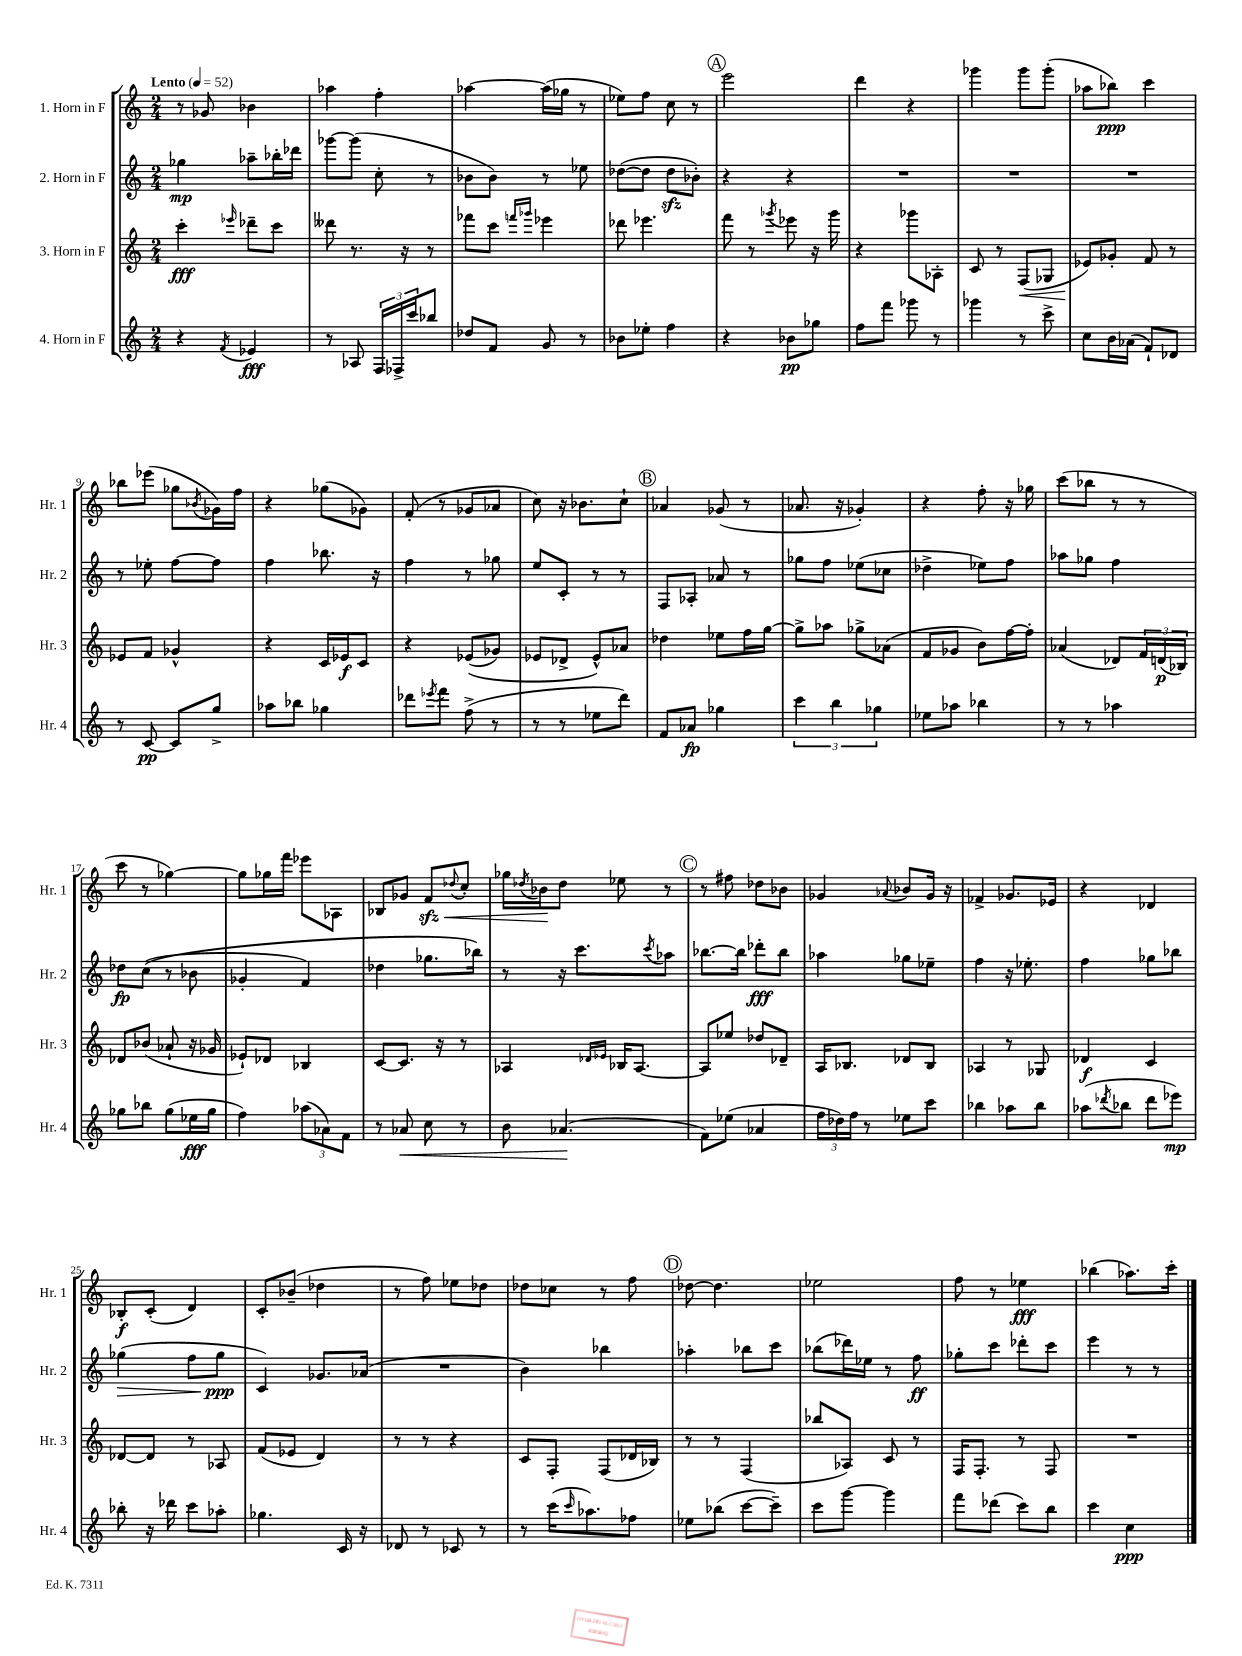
<<
\new StaffGroup <<
\new Staff = "s0" \with { instrumentName = "1. Horn in F" shortInstrumentName = "Hr. 1" } {
    \clef treble \key c \major \numericTimeSignature \time 2/4 \tempo "Lento" 4 = 52
    r8 ges'8 bes'4 |
    aes''4 f''4-. |
    aes''4~ aes''16( ges''16 r8 |
    ees''8) f''8 c''8 r8 |
    \mark \markup { \circle "A" } e'''2 |
    d'''4 r4 |
    ges'''4 ges'''8 ges'''8-.( |
    aes''8 bes''8\ppp) c'''4 |
    bes''8 ees'''8( ges''8 \acciaccatura { bes'8 } ges'16) f''16 |
    r4 ges''8( ges'8) |
    f'8-.( r8 ges'8 aes'8 |
    c''8) r16 bes'8. c''8-! |
    \mark \markup { \circle "B" } aes'4 ges'8( r8 |
    aes'8. r16 ges'4-.) |
    r4 f''8-. r16 ges''16 |
    c'''8( bes''8 r8 r8 |
    c'''8 r8 ges''4~) |
    ges''8 ges''16 f'''16 ees'''8 aes8 |
    bes8 ges'8 f'8\sfz\< \appoggiatura { des''8 } c''8-. |
    ges''16 \acciaccatura { des''8 } bes'16\! des''8 ees''8 r8 |
    \mark \markup { \circle "C" } r8 fis''8 des''8 bes'8 |
    ges'4 \appoggiatura { aes'8 } bes'8 ges'16 r16 |
    fes'4-> ges'8. ees'16 |
    r4 des'4 |
    bes8-.\f c'8-.( d'4) |
    c'8-. bes'8--( des''4 |
    r8 f''8) ees''8 des''8 |
    des''8 ces''8 r8 f''8 |
    \mark \markup { \circle "D" } des''8~ des''4. |
    ees''2 |
    f''8 r8 ees''4\fff |
    bes''4( aes''8.) c'''16-. \bar "|." |
}
\new Staff = "s1" \with { instrumentName = "2. Horn in F" shortInstrumentName = "Hr. 2" } {
    \clef treble \key c \major \numericTimeSignature \time 2/4
    ges''4\mp aes''8-- bes''16-. des'''16 |
    ges'''8~ ges'''8( c''8-. r8 |
    bes'8 bes'8) r8 ees''8 |
    des''8~( des''8 des''8\sfz bes'8-.) |
    \mark \markup { \circle "A" } r4 r4 |
    R2 |
    R2 |
    R2 |
    r8 ees''8-. f''8~ f''8 |
    f''4 bes''8. r16 |
    f''4 r8 ges''8 |
    e''8 c'8-. r8 r8 |
    \mark \markup { \circle "B" } f8 aes8-. aes'8 r8 |
    ges''8 f''8 ees''8( ces''8 |
    des''4-> ees''8) f''8 |
    aes''8 ges''8 f''4 |
    des''8\fp c''8(\( r8 bes'8 |
    ges'4-. f'4) |
    des''4 ges''8. bes''16\) |
    r8 r16 c'''8. \acciaccatura { c'''8 } aes''8 |
    \mark \markup { \circle "C" } bes''8.~ bes''16 des'''8-.\fff bes''8 |
    aes''4 ges''8 ees''8-- |
    f''4 r16 ees''8.-. |
    f''4 ges''8 bes''8 |
    ges''4\>( f''8 ges''8\ppp\! |
    c'4) ges'8. aes'16( |
    R2 |
    b'4) bes''4 |
    \mark \markup { \circle "D" } aes''4-. bes''8 c'''8 |
    bes''8( des'''16) ees''16 r8 f''8\ff |
    ges''8-. c'''8 des'''8-. c'''8 |
    e'''4 r8 r8 \bar "|." |
}
\new Staff = "s2" \with { instrumentName = "3. Horn in F" shortInstrumentName = "Hr. 3" } {
    \clef treble \key c \major \numericTimeSignature \time 2/4
    c'''4-.\fff \grace { ees'''16 } des'''8-- c'''8 |
    deses'''8 r8. r16 r8 |
    fes'''8 c'''8 \grace { f'''16 ges'''16 } ees'''4 |
    des'''8 ees'''4. |
    \mark \markup { \circle "A" } f'''8 r8 \acciaccatura { ges'''8 } ees'''8 r16 ges'''16 |
    r4 ges'''8 aes8-. |
    c'8 r8 f8\<( ges8 |
    ees'8\!) ges'8-. f'8 r8 |
    ees'8 f'8 ges'4-^ |
    r4 c'16 ees'16\f c'8 |
    r4 ees'8(\( ges'8) |
    ees'8 des'8-> ees'8-^\) aes'8 |
    \mark \markup { \circle "B" } des''4 ees''8 f''16 g''16~ |
    g''8-> aes''8 ges''8-> aes'8( |
    f'8 ges'8 b'8) f''16~ f''16-. |
    aes'4( des'8) \tuplet 3/2 { f'16 d'16\p( bes16) } |
    des'8 bes'8( aes'8-! r16 ges'16 |
    ees'8-!) des'8 bes4 |
    c'8~ c'8. r16 r8 |
    aes4 \grace { des'16 ees'16 } bes16 aes8.~ |
    \mark \markup { \circle "C" } aes8 ees''8 des''8 des'8-- |
    a16 bes8. des'8 bes8 |
    aes4 r8 ges8 |
    des'4\f c'4 |
    des'8~ des'8 r8 aes8 |
    f'8( ees'8 d'4) |
    r8 r8 r4 |
    c'8 f8-. f8( des'16 bes16) |
    \mark \markup { \circle "D" } r8 r8 f4( |
    bes''8 aes8) c'8 r8 |
    f16 f8.-. r8 f8 |
    R2 \bar "|." |
}
\new Staff = "s3" \with { instrumentName = "4. Horn in F" shortInstrumentName = "Hr. 4" } {
    \clef treble \key c \major \numericTimeSignature \time 2/4
    r4 \acciaccatura { f'8 } ees'4\fff |
    r8 aes8 \tuplet 3/2 { f16 fes16-> c'''16 } bes''8 |
    des''8 f'8 g'8 r8 |
    bes'8 ees''8-. f''4 |
    \mark \markup { \circle "A" } r4 bes'8\pp ges''8 |
    f''8 f'''8 ges'''8 r8 |
    ges'''4 r8 c'''8-> |
    c''8 b'16 aes'16( f'8-!) des'8 |
    r8 c'8~\pp c'8 g''8-> |
    aes''8 bes''8 ges''4 |
    des'''8 \acciaccatura { ees'''8 } f'''8 f''8->( r8 |
    r8 r8 ees''8 d'''8) |
    \mark \markup { \circle "B" } f'8 aes'8\fp ges''4 |
    \tuplet 3/2 { c'''4 b''4 ges''4 } |
    ees''8 aes''8 bes''4 |
    r8 r8 aes''4 |
    ges''8 bes''8 ges''8( ees''16\fff ges''16 |
    f''4) \tuplet 3/2 { aes''8( aes'8) f'8 } |
    r8 aes'8\< c''8 r8 |
    b'8 aes'4.\!( |
    \mark \markup { \circle "C" } f'8) ees''8( aes'4 |
    \tuplet 3/2 { f''16 des''16) f''16 } r8 ees''8 c'''8 |
    bes''4 aes''8 bes''8 |
    aes''8( \acciaccatura { des'''8 } bes''8 des'''8 ees'''8\mp) |
    bes''8-. r16 des'''16 c'''8 aes''8-. |
    ges''4. c'16 r16 |
    des'8 r8 ces'8 r8 |
    r8 c'''16( \grace { c'''16 } aes''8.) fes''8 |
    \mark \markup { \circle "D" } ees''8 bes''8( c'''8~ c'''8--) |
    c'''8 g'''8~ g'''4 |
    f'''8 des'''8( c'''8) b''8 |
    c'''4 c''4\ppp \bar "|." |
}
>>
>>
